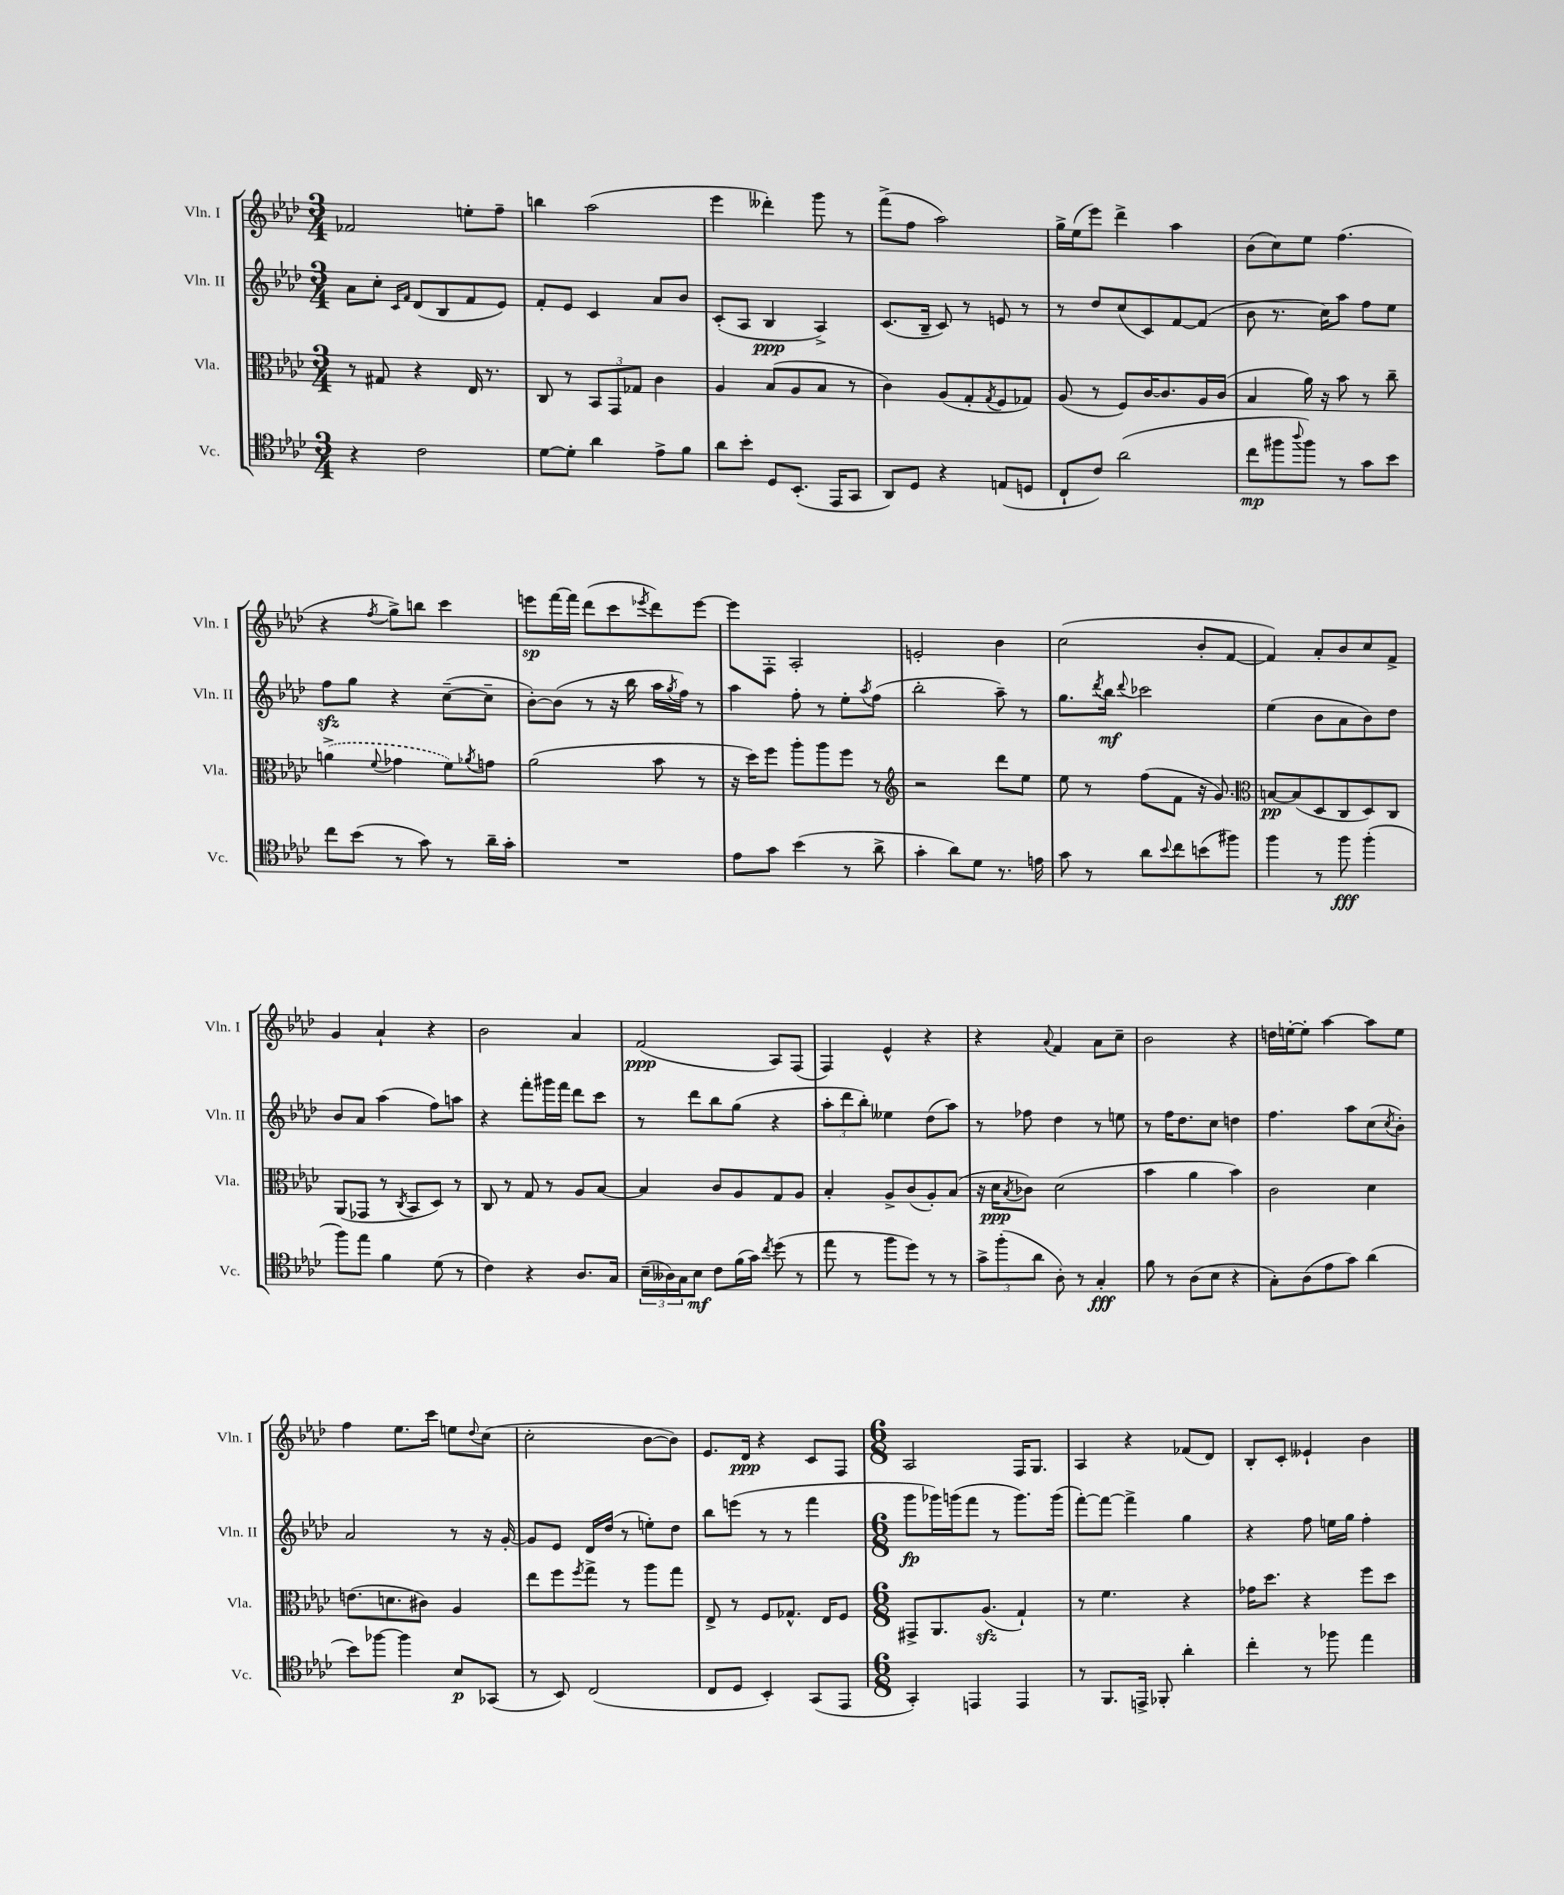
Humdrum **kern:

**kern	**kern	**kern	**kern
*staff4	*staff3	*staff2	*staff1
*clefC4	*clefC3	*clefG2	*clefG2
*k[b-e-a-d-]	*k[b-e-a-d-]	*k[b-e-a-d-]	*k[b-e-a-d-]
*M3/4	*M3/4	*M3/4	*M3/4
4r	8r	8a-	2f-
.	8G#	8cc'	.
.	.	16qqc	.
.	.	16qqf	.
2c	4r	(8d-	.
.	.	8B-	.
.	16E-	8f	8ee'
.	8.r	.	.
.	.	8e-)	8ff~
=	=	=	=
[8d-	8C	8f'	4bb
8d-']	8r	8e-	.
4a-	12BB-	4c	(2aa-
.	12GG	.	.
.	12G-	.	.
8e-^	4c	8a-	.
8f	.	8b-	.
=	=	=	=
8a-	4A-	(8c'	4eee-
8b-'	.	8A-	.
8D-	(8B-	4B-	4ddd--')
(8.BB-'	8A-	.	.
.	8B-	4A-^)	8ggg
16EE-	.	.	.
8GG	8r	.	8r
=	=	=	=
8AA-)	4c)	(8.c	(8fff^
8D-	.	.	8ff
.	.	16B-~	.
4r	(8A-	8c)	2aa-)
.	8G'	8r	.
.	8qG	.	.
(8E	8F	8e	.
8D	8G-)	8r	.
=	=	=	=
8C`	(8A-	8r	16gg^
.	.	.	(16ee-
8c)	8r	8dd-	8eee-)
(2a-	8F)	(8cc	4ddd-^
.	[16c	8c)	.
.	8.c]	.	.
.	.	[8f	4aa-
.	16A-	(8f]	.
.	(16c	.	.
=	=	=	=
8cc	4B-	8b-	(8b-
8ff#	.	8.r	8cc)
8qqaa-	.	.	.
8ff#)	16a-)	.	8ee-
.	16r	16cc)	.
8r	8b-	8aa-	(4.ff
8g	8r	8ff	.
8b-	8cc~	8ee-	.
=	=	=	=
8cc	(4a^	8ff	4r
(8b-	.	8gg	.
.	8qqf	.	8qff
8r	4g-	4r	8gg^)
8g)	.	.	8bb
8r	8f)	([8cc~	4ccc
.	8qa-	.	.
16a-~	8g	8cc~]	.
16g'	.	.	.
=	=	=	=
2.r	(2a-	[8b-')	8eee
.	.	(8b-]	[16fff
.	.	.	16fff]
.	.	8r	(8ddd-
.	.	16r	8ccc
.	.	16bb-	.
.	.	.	8qeee-
.	8b-	16aa-	8ddd-)
.	.	8qgg	.
.	.	16ff)	.
.	8r	8r	[8eee-
=	=	=	=
8e-	16r	4aa-	8eee-]
.	16dd-)	.	.
8g	8ff	.	8F'
(4b-	8aa-'	8ff'	2A-'
.	8aa-	8r	.
8r	8ff	8ee-'	.
.	.	8qaa-	.
8a-^	8r	(8ff	.
=	=	=	=
*	*clefG2	*	*
4g'	2r	2bb-'	2e'
8a-)	.	.	.
8d-	.	.	.
8.r	8ddd-	8aa-~)	4b-
.	8ee-	8r	.
16e	.	.	.
=	=	=	=
8g	8ee-	8.gg	(2cc
8r	8r	.	.
.	.	8qddd-	.
.	.	16bb-	.
.	.	8qqddd-	.
8a-	(8ff	2ccc-	.
8qqb-	.	.	.
8cc	8f	.	.
(8b	16r	.	8b-'
.	8.g)	.	.
8ff#)	.	.	[8f
=	=	=	=
*	*clefC3	*	*
4ff	[8B	(4ee-	4f])
.	(8B]	.	.
8r	8D-	8b-	8a-'
8ff	8C	8a-	8b-
(4ff'	8D-)	8b-)	8cc
.	8C	8dd-	8f^
=	=	=	=
8ff)	(8AA-	8b-	4g
8ee-	8GG-	8a-	.
4f	8r	(4aa-	4a-`
.	8qC	.	.
.	8BB-	.	.
(8d-	8D-)	8ff)	4r
8r	8r	8aa	.
=	=	=	=
4c)	8C	4r	2b-
.	8r	.	.
4r	8G	8fff'	.
.	8r	16ggg#	.
.	.	16fff	.
8.A-	8A-	8ddd-	4a-
.	[8B-	8ccc	.
16G	.	.	.
=	=	=	=
(24B-~	4B-]	8r	(2f
24A--)	.	.	.
24G	.	.	.
8B-	.	8ddd-	.
8c	8c	8bb-	.
(16f	8A-	(8gg	.
16g)	.	.	.
8qcc	.	.	.
(8dd-	8G	4r	8A-)
8r	8A-	.	(8F
=	=	=	=
8ee-	4B-'	12aa-'	4F)
.	.	12ddd-	.
8r	.	.	.
.	.	12bb-')	.
8ff	8A-^	4ee--	4e-^^
8dd-)	(8c	.	.
8r	8A-')	(8dd-	4r
8r	(8B-	8aa-)	.
=	=	=	=
12g^	16r	8r	4r
.	16d-	.	.
(12ff'	.	.	.
.	8qB-	.	.
.	8c-)	8ff-	.
12a-	.	.	.
.	.	.	8qqa-
8A-')	(2d-	4dd-	4f
8r	.	.	.
4G'	.	8r	8a-
.	.	8ee	8cc~
=	=	=	=
8f	4b-	8r	2b-
8r	.	16ff	.
.	.	8.dd-	.
(8A-	4a-	.	.
8B-	.	8cc	.
4r	4b-)	4dd	4r
=	=	=	=
8G')	2c	4.ff	16dd
.	.	.	[16ee'
(8A-	.	.	8ee']
8e-	.	.	[4aa-
8g)	.	8aa-	.
(4a-	4d-	(8cc	8aa-]
.	.	8qcc	.
.	.	8b-')	8ee
=	=	=	=
8b-)	(8.e	2a-	4ff
[8ff-	.	.	.
.	8.d	.	.
4ff-]	.	.	8.ee-
.	8c#)	.	.
.	.	.	16ccc
8B-	4A-	8r	8ee
.	.	.	8qqdd-
(8GG-	.	16r	(8cc
.	.	[16g'	.
=	=	=	=
8r	8ee-	8g]	2cc'
8BB-)	8ff	8e-	.
.	8qff	.	.
(2C	8gg^	16d-	.
.	.	(16dd-	.
.	8r	8r	.
.	8aa-	8ee')	[8b-
.	8gg	8dd-	8b-])
=	=	=	=
8C	8E-^	8bb-	8.e-
8D-	8r	(8eee	.
.	.	.	16d-
4BB-')	8F	8r	4r
.	8.G-^^	8r	.
(8GG	.	4fff	8c
.	16E-	.	.
8EE-	8F	.	8F
=	=	=	=
*M6/8	*M6/8	*M6/8	*M6/8
4GG')	8GG#^	8ggg	2A-
.	8.AA-	16ggg-)	.
.	.	(16ggg	.
4EE	.	8fff	.
.	(8.A-	.	.
.	.	8r	.
4EE	4G`)	8.ggg)	16F
.	.	.	8.G
.	.	(16ggg	.
=	=	=	=
8r	8r	[8fff')	4A-
8.FF	4.f	8fff_	.
.	.	4fff^]	4r
16EE^	.	.	.
8FF-'	.	.	.
4a-'	4r	4gg	(8f-
.	.	.	8d-)
=	=	=	=
4cc'	16g-	4r	8B-'
.	8.dd-	.	.
.	.	.	8c'
8r	4r	8ff	4e--`
8ff-	.	16ee	.
.	.	16gg	.
4ee-	8ff	4ff'	4b-
.	8dd-	.	.
==	==	==	==
*-	*-	*-	*-
